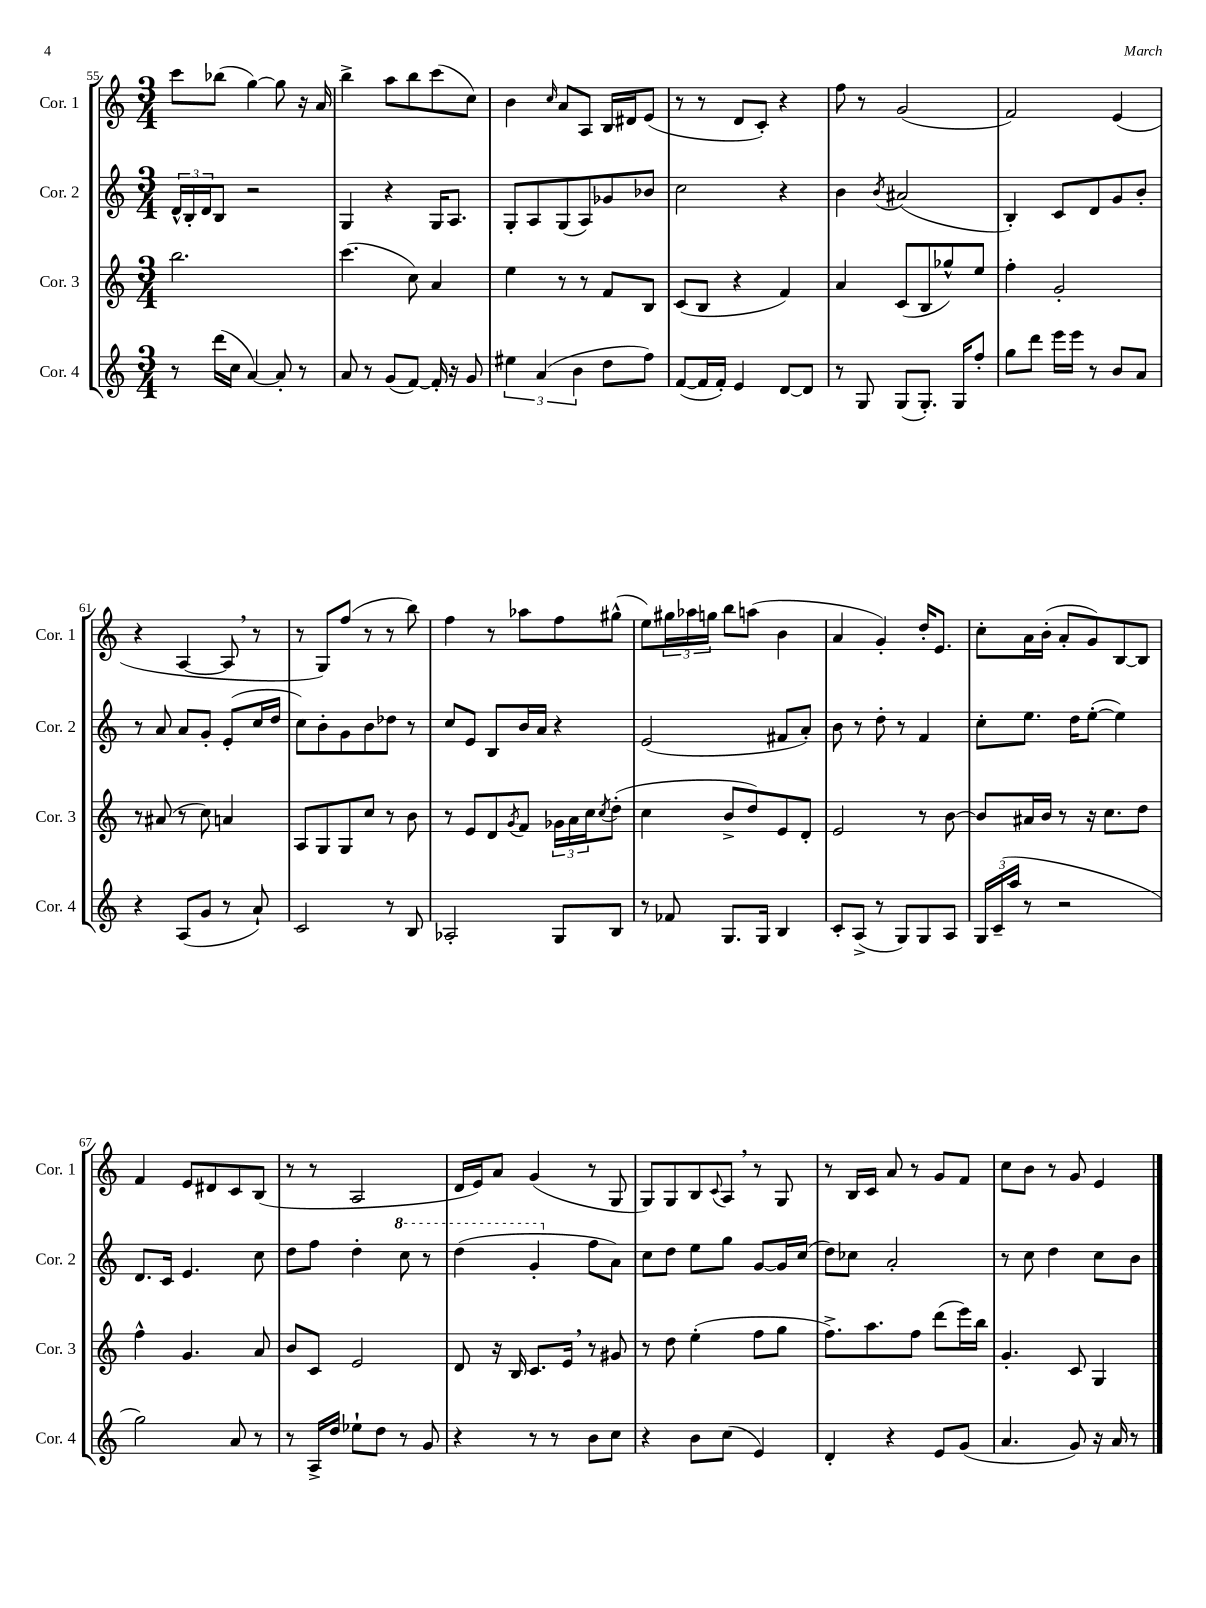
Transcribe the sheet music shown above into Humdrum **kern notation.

**kern	**kern	**kern	**kern
*part4	*part3	*part2	*part1
*staff4	*staff3	*staff2	*staff1
*I"Cor. 4	*I"Cor. 3	*I"Cor. 2	*I"Cor. 1
*I'Cor. 4	*I'Cor. 3	*I'Cor. 2	*I'Cor. 1
*clefG2	*clefG2	*clefG2	*clefG2
*k[]	*k[]	*k[]	*k[]
*M3/4	*M3/4	*M3/4	*M3/4
=55	=55	=55	=55
8r	2.bb\	24d^^/LL	8ccc\L
.	.	24B'/	.
.	.	24d/J	.
(16ddd\LL	.	8B/J	(8bb-X\J
16cc\JJ	.	.	.
[4a/)	.	2r	[4gg\)
8a'/]	.	.	8gg\]
8r	.	.	16r
.	.	.	16a/
=56	=56	=56	=56
8a/	(4.ccc\	4G/	4bb^\
8r	.	.	.
(8g/L	.	4r	8aa\L
[8f/J)	8cc\)	.	8bb\
16f'/]	4a/	16G/KL	(8ccc\
16r	.	8.A/J	.
8g/	.	.	8cc\J)
=57	=57	=57	=57
6ee#X\	4ee\	8G'/L	4b\
.	.	8A/	.
(6a/	.	.	.
.	.	.	16qqcc/
.	8r	(8G/	8a/L
6b\	.	.	.
.	8r	8A/)	8A/J
8dd\L	8f/L	8g-X/	16B/LL
.	.	.	16d#X/J
8ff\J)	8B/J	8b-X/J	(8e/J
=58	=58	=58	=58
([8f/L	(8c/L	2cc\	8r
16f/L]	8B/J	.	8r
16f'/JJ)	.	.	.
4e/	4r	.	8d/L
.	.	.	8c'/J)
[8d/L	4f/)	4r	4r
8d/J]	.	.	.
=59	=59	=59	=59
8r	4a/	4b\	8ff\
8G/	.	.	8r
.	.	8qb/	.
(8G/L	(8c/L	(2a#X/	(2g/
8.G'/J)	8B/	.	.
.	8gg-X^^/)	.	.
16G/KL	.	.	.
8ff'/J	8ee/J	.	.
=60	=60	=60	=60
8gg\L	4ff'\	4B'/)	2f/)
8ddd\J	.	.	.
16eee\LL	2g'/	8c/L	.
16eee\JJ	.	.	.
8r	.	8d/	.
8b/L	.	8g/	(4e/
8a/J	.	8b'/J	.
!!LO:LB:g=z
=61	=61	=61	=61
4r	8r	8r	4r
.	(8a#X/	8a/	.
(8A/L	8r	8a/L	[4A/
8g/J	8cc\)	8g'/J	.
8r	4an/	(8e'/L	8A,/]
8a`/)	.	16cc/L	8r
.	.	16dd/JJ	.
=62	=62	=62	=62
2c/	8A/L	8cc\L)	8r
.	8G/	8b'\	8G/L)
.	8G/	8g\	(8ff/J
.	8cc/J	8b\	8r
8r	8r	8dd-X\J	8r
8B/	8b\	8r	8bb\)
=63	=63	=63	=63
2A-X'/	8r	8cc/L	4ff\
.	8e/L	8e/J	.
.	8d/	8B/L	8r
.	8qg/	.	.
.	8f/J	16b/L	8aa-X\L
.	.	16a/JJ	.
8G/L	24g-X\LL	4r	8ff\
.	24a\	.	.
.	24cc\J	.	.
.	8qcc/	.	.
8B/J	(8dd'\J	.	(8gg#X^^\J
=64	=64	=64	=64
8r	4cc\	(2e/	8ee\L)
8f-X/	.	.	24gg#X\L
.	.	.	24aa-X\
.	.	.	24ggn\JJ
8.G/L	8b^/L	.	8bb\L
.	8dd/)	.	(8aan\J
16G/Jk	.	.	.
4B/	8e/	8f#X/L	4b\
.	8d'/J	8a'/J)	.
=65	=65	=65	=65
8c'/L	2e/	8b\	4a/
(8A^/J	.	8r	.
8r	.	8dd'\	4g'/)
8G/L)	.	8r	.
8G/	8r	4f/	16dd'/KL
.	.	.	8.e/J
8A/J	[8b\	.	.
=66	=66	=66	=66
24G/LL	8b/L]	8cc'\L	8cc'\L
(24c~/	.	.	.
24aa/JJ	.	.	.
8r	16a#X/L	8.ee\J	16a\L
.	16b/JJ	.	(16b'\JJ
2r	8r	.	8a'/L
.	.	16dd\KL	.
.	16r	([8ee'\J	8g/)
.	8.cc\L	.	.
.	.	4ee\])	[8B/
.	8dd\J	.	8B/J]
!!LO:LB:g=z
=67	=67	=67	=67
2gg\)	4ff^^\	8.d/L	4f/
.	.	16c/Jk	.
.	4.g/	4.e/	8e/L
.	.	.	8d#X/
8a/	.	.	8c/
8r	8a/	8cc\	(8B/J
=68	=68	=68	=68
8r	8b/L	8dd\L	8r
16A^/LL	8c/J	8ff\J	8r
16dd/JJ	.	.	.
8ee-X`\L	2e/	4dd'\	2A/
8dd\J	.	.	.
*	*	*8va	*
8r	.	8ccc\	.
8g/	.	8r	.
=69	=69	=69	=69
4r	8d/	(4ddd\	16d/LL
.	.	.	16e/J)
.	16r	.	8a/J
.	16B/	.	.
8r	8.c/L	4gg'/	(4g/
8r	.	.	.
.	16e,/Jk	.	.
*	*	*X8va	*
8b\L	8r	8ff\L	8r
8cc\J	8g#X/	8a\J)	8G/
=70	=70	=70	=70
4r	8r	8cc\L	8G/L)
.	8dd\	8dd\J	8G/
8b\L	(4ee'\	8ee\L	8B/
.	.	.	8qqc/
(8cc\J	.	8gg\J	8A,/J
4e/)	8ff\L	[8g/L	8r
.	8gg\J	16g/L]	8G/
.	.	(16cc/JJ	.
=71	=71	=71	=71
4d'/	8.ff^\L)	8dd\L)	8r
.	.	8cc-X\J	16B/LL
.	8.aa\	.	16c/JJ
4r	.	2a'/	8a/
.	8ff\J	.	8r
8e/L	(8ddd\L	.	8g/L
(8g/J	16eee\L)	.	8f/J
.	16bb\JJ	.	.
=72	=72	=72	=72
4.a/	4.g'/	8r	8cc\L
.	.	8cc\	8b\J
.	.	4dd\	8r
8g/)	8c/	.	8g/
16r	4G/	8cc\L	4e/
16a/	.	.	.
8r	.	8b\J	.
==	==	==	==
*-	*-	*-	*-
